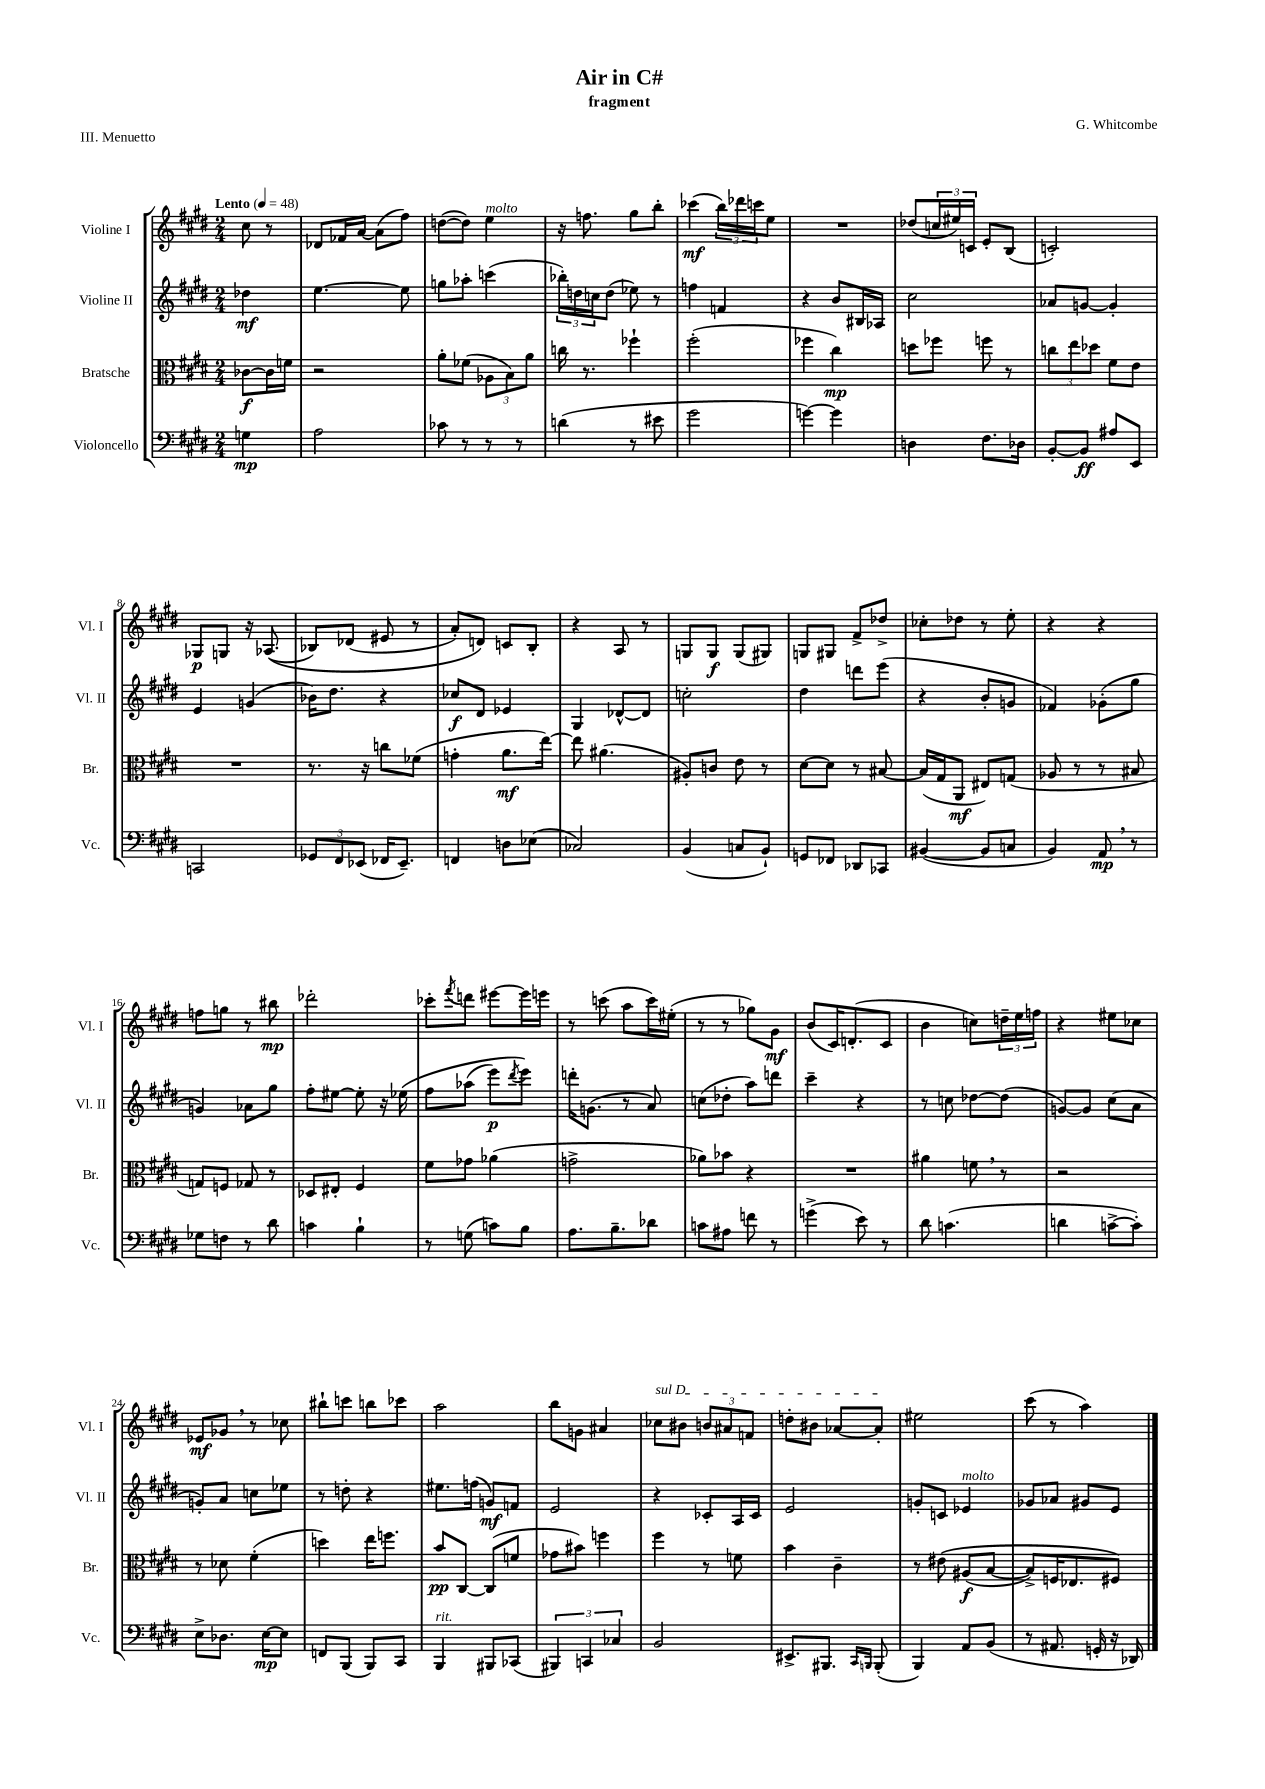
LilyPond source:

\header { title = "Air in C#" composer = "G. Whitcombe" subtitle = "fragment" piece = "III. Menuetto" }
<<
\new StaffGroup <<
\new Staff = "s0" \with { instrumentName = "Violine I" shortInstrumentName = "Vl. I" } {
    \clef treble \key e \major \numericTimeSignature \time 2/4 \partial 4 \tempo "Lento" 4 = 48
    cis''8 r8 |
    des'8 fes'16 a'16~ a'8( fis''8) |
    d''8~( d''8) e''4^\markup { \italic "molto" } |
    r16 f''8. gis''8 b''8-. |
    ces'''4\mf( \tuplet 3/2 { b''16) des'''16 c'''16 } e''8 |
    R2 |
    des''8( \tuplet 3/2 { c''16 eis''16) c'16 } e'8-. b8( |
    c'2-.) |
    ges8\p g8 r16 aes8.(\( |
    bes8) des'8( eis'8 r8 |
    a'8-.) d'8\) c'8 b8-. |
    r4 a8 r8 |
    g8 g8\f g8( gis8) |
    g8 gis8 fis'8-> des''8-> |
    ces''8-. des''8 r8 e''8-. |
    r4 r4 |
    f''8 g''8 r8 bis''8\mp |
    des'''2-. |
    ces'''8-. \acciaccatura { fis'''8 } d'''8 eis'''8~ eis'''16 e'''16 |
    r8 c'''8( a''8 c'''16) eis''16-.( |
    r8 r8 ges''8) gis'8\mf |
    b'8( cis'16) d'8.-.( cis'8 |
    b'4 c''8) \tuplet 3/2 { d''16-- e''16 f''16 } |
    r4 eis''8 ces''8 |
    ees'8\mf ges'8 \breathe r8 ces''8 |
    bis''8-! c'''8 b''8 ces'''8 |
    a''2 |
    b''8 g'8 ais'4 |
    \once \override TextSpanner.bound-details.left.text = \markup { \italic "sul D" } ces''8\startTextSpan bis'8 \tuplet 3/2 { b'8 ais'8 f'8 } |
    d''8-. bis'8 aes'8~ aes'8-.\stopTextSpan |
    eis''2 |
    cis'''8( r8 a''4) \bar "|." |
}
\new Staff = "s1" \with { instrumentName = "Violine II" shortInstrumentName = "Vl. II" } {
    \clef treble \key e \major \numericTimeSignature \time 2/4 \partial 4
    des''4\mf |
    e''4.~ e''8 |
    g''8 aes''8-. c'''4( |
    \tuplet 3/2 { bes''16-.) d''16 c''16 } d''8( ees''8) r8 |
    f''4 f'4 |
    r4 b'8 bis16 aes16 |
    cis''2 |
    aes'8 g'8~ g'4-. |
    e'4 g'4( |
    bes'16) dis''8. r4 |
    ces''8\f dis'8 ees'4 |
    gis4 des'8~-^ des'8 |
    c''2-. |
    dis''4 d'''8 e'''8( |
    r4 b'8-. g'8 |
    fes'4) ges'8-.( gis''8 |
    g'4) aes'8 gis''8 |
    fis''8-. eis''8~ eis''8-. r16 ees''16\( |
    fis''8 aes''8( e'''8\p) \acciaccatura { dis'''8 } e'''8\) |
    d'''16-. g'8.( r8 a'8) |
    c''8( des''8-. a''8) d'''8 |
    cis'''4-- r4 |
    r8 c''8 des''8~ des''8( |
    g'8~) g'8 cis''8( a'8 |
    g'8-.) a'8 c''8 ees''8 |
    r8 d''8-. r4 |
    eis''8. f''16( g'8\mf) f'8 |
    e'2 |
    r4 ces'8-. a16 ces'16 |
    e'2 |
    g'8-. c'8 ees'4^\markup { \italic "molto" } |
    ges'8 aes'8 gis'8 e'8 \bar "|." |
}
\new Staff = "s2" \with { instrumentName = "Bratsche" shortInstrumentName = "Br." } {
    \clef alto \key e \major \numericTimeSignature \time 2/4 \partial 4
    ces'8~\f ces'16 f'16 |
    r2 |
    a'8-. fes'8( \tuplet 3/2 { aes8 b8) a'8 } |
    c''16 r8. fes''4-! |
    fis''2-.( |
    fes''4 cis''4\mp) |
    d''8 fes''8 f''8 r8 |
    \tuplet 3/2 { c''8 e''8 des''8 } fis'8 e'8 |
    R2 |
    r8. r16 c''8 fes'8( |
    g'4-. a'8.\mf e''16~) |
    e''8 ais'4.( |
    ais8-.) c'8 e'8 r8 |
    dis'8~ dis'8 r8 bis8~ |
    bis16( gis16 a,8\mf eis8) g8( |
    aes8 r8 r8 bis8 |
    g8) f8 ges8 r8 |
    des8 eis8-. fis4 |
    fis'8 ges'8 aes'4( |
    g'2-> |
    aes'8) bes'8 r4 |
    R2 |
    ais'4 f'8 \breathe r8 |
    r2 |
    r8 des'8 fis'4-.( |
    d''4) e''16 f''8. |
    b'8\pp cis8~ cis8( f'8 |
    ges'8 bis'8) f''4 |
    fis''4 r8 f'8 |
    b'4 cis'4-- |
    r8 eis'8\( ais8\f( b8~ |
    b8->) f16 ees8. fis8\) \bar "|." |
}
\new Staff = "s3" \with { instrumentName = "Violoncello" shortInstrumentName = "Vc." } {
    \clef bass \key e \major \numericTimeSignature \time 2/4 \partial 4
    g4\mp |
    a2 |
    ces'8 r8 r8 r8 |
    d'4( r8 eis'8 |
    gis'2 |
    g'4~) g'4 |
    d4 fis8. des16 |
    b,8~-. b,8\ff ais8 e,8 |
    c,2 |
    \tuplet 3/2 { ges,8 fis,8 ees,8( } fes,16 ees,8.--) |
    f,4 d8 ees8( |
    ces2) |
    b,4( c8 b,8-!) |
    g,8 fes,8 des,8 ces,8 |
    bis,4~( bis,8 c8 |
    b,4) a,8\mp \breathe r8 |
    ges8 f8 r8 dis'8 |
    c'4 b4-! |
    r8 g8( c'8) b8 |
    a8. b8.-- des'8 |
    c'8 ais8 f'8 r8 |
    g'4->( e'8) r8 |
    dis'8 c'4.( |
    d'4 c'8~-> c'8-.) |
    e8-> des8. e16~\mp e8 |
    f,8 b,,8( b,,8) cis,8 |
    b,,4^\markup { \italic "rit." } bis,,8 ces,8( |
    \tuplet 3/2 { bis,,4) c,4 ces4 } |
    b,2 |
    eis,8.-> bis,,8. \grace { cis,16 b,,16 } b,,8-.( |
    b,,4) a,8 b,8( |
    r8 ais,8. g,16-. r16 des,16) \bar "|." |
}
>>
>>
